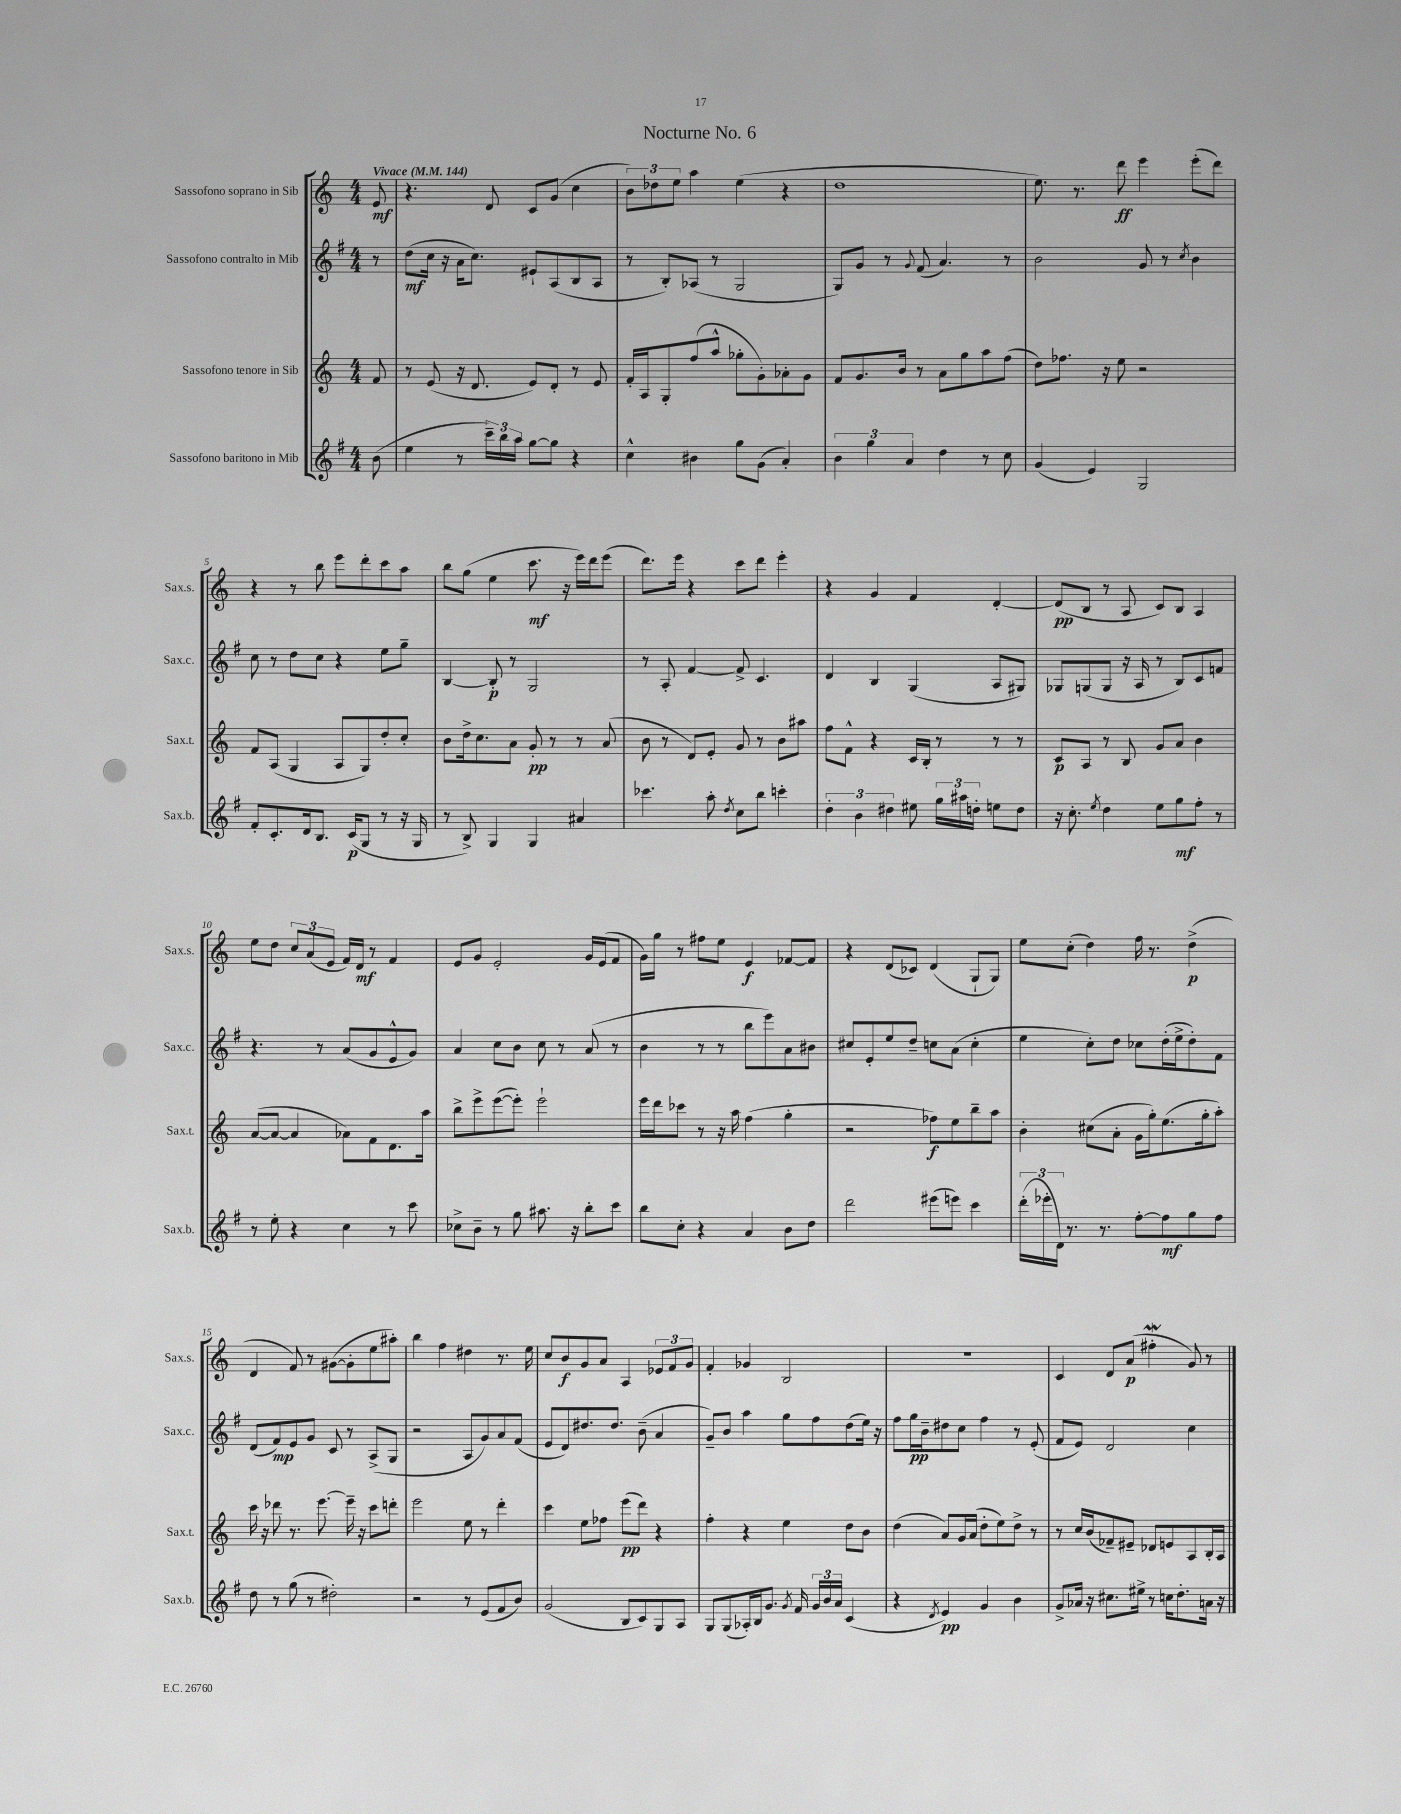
\header { title = "Nocturne No. 6" }
<<
\new StaffGroup <<
\new Staff = "s0" \with { instrumentName = "Sassofono soprano in Sib" shortInstrumentName = "Sax.s." } {
    \clef treble \key c \major \numericTimeSignature \time 4/4 \partial 8 \tempo "Vivace" 4 = 144
    \autoBeamOff e'8\mf |
    r4. d'8 c'8[ g'8]( c''4 |
    \tuplet 3/2 { b'8[) des''8 e''8] } a''4 e''4( r4 |
    d''1 |
    e''8.) r8. d'''8\ff e'''4 e'''8[-.( d'''8]) |
    r4 r8 b''8 e'''8[ d'''8-. c'''8 a''8] |
    b''8[ g''8]( e''4 c'''8.\mf r16 e'''16[) d'''16 e'''8]( |
    d'''8.[) e'''16] r4 c'''8[ d'''8] e'''4-. |
    r4 g'4 f'4 d'4~-. |
    d'8[\pp( b8] r8 a8 c'8[) b8] a4 |
    e''8[ d''8] \tuplet 3/2 { c''8[ a'8( e'8] } f'16[) d'16]\mf r8 f'4 |
    e'8[ g'8] e'2-. g'16[ e'16( f'8] |
    g'16[) g''16] r8 fis''8[ e''8] e'4\f fes'8[~ fes'8] |
    r4 d'8[( ces'8]) d'4( g8[-! g8]) |
    e''8[ c''8]-.( d''4) f''16 r8. d''4->\p( |
    d'4 f'8) r8 gis'8[~( gis'8-. e''8 ais''8]-.) |
    b''4 f''4 dis''4 r8. e''16 |
    c''8[ b'8\f g'8 a'8] a4 \tuplet 3/2 { ees'8[ f'8 g'8] } |
    f'4-. ges'4 b2 |
    R1 |
    c'4 d'8[ a'8]\p( fis''4-.\mordent g'8) r8 \bar "|." |
}
\new Staff = "s1" \with { instrumentName = "Sassofono contralto in Mib" shortInstrumentName = "Sax.c." } {
    \clef treble \key g \major \numericTimeSignature \time 4/4 \partial 8
    \autoBeamOff r8 |
    d''8[\mf( c''16] r16 a'16[ c''8.]) eis'8[-! a8( b8 a8] |
    r8 b8[-.) aes8]( r8 g2 |
    g8[) g'8] r8 \appoggiatura { g'8 } fis'8( a'4.) r8 |
    b'2 g'8 r8 \acciaccatura { c''8 } b'4 |
    c''8 r8 d''8[ c''8] r4 e''8[ g''8]-- |
    b4~ b8-.\p r8 g2 |
    r8 a8-. fis'4~ fis'8-> c'4. |
    d'4 b4 g4( a8[ gis8]) |
    ges8[ g8( g8] r16 a16 r8 b8[) c'8 f'8] |
    r4. r8 a'8[( g'8 e'8-^ g'8]) |
    a'4 c''8[ b'8] c''8 r8 a'8( r8 |
    b'4 r8 r8 b''8[ e'''8) a'8 bis'8] |
    cis''8[ e'8-. e''8 d''8]-- c''8[ a'8]( c''4-. |
    e''4 c''8[-.) d''8] ces''8[ d''16-.( e''16-> d''8-.) fis'8] |
    d'8[( fis'8\mp) e'8 g'8] c'8 r8 a8[->( g8] |
    r2 a8[ g'8) a'8 fis'8]( |
    e'8[ d'8) dis''8. dis''8.] b'8--( a'4 |
    g'8[--) b'8] a''4 g''8[ fis''8 d''8( e''16]) r16 |
    fis''8[ g''16\pp b'16-- dis''8 c''8] fis''4 r8 e'8-.( |
    fis'8[ e'8]) d'2 c''4 \bar "|." |
}
\new Staff = "s2" \with { instrumentName = "Sassofono tenore in Sib" shortInstrumentName = "Sax.t." } {
    \clef treble \key c \major \numericTimeSignature \time 4/4 \partial 8
    \autoBeamOff f'8 |
    r8 e'8( r16 d'8. e'8[) d'8]-. r8 e'8 |
    f'16[-. a16 g8-. f''8( a''8]-^ ges''8[-. g'8-.) aes'8-. g'8] |
    f'8[ g'8. b'16] r8 a'8[ g''8 a''8 f''8]( |
    d''8[) fes''8.] r16 e''8 r2 |
    f'8[ a8]( g4 a8[ g8) d''8-. c''8]-. |
    b'8[ d''16-> c''8. a'8] g'8-.\pp r8 r8 a'8( |
    b'8 r8 d'8[) e'8]-. g'8 r8 b'8[ ais''8] |
    f''8[ f'8]-^ r4 c'16[ b16]-. r8 r8 r8 |
    c'8[\p a8] r8 b8 g'8[ a'8] b'4 |
    a'8[~( a'8]~ a'4 aes'8[) f'8 d'8. a''16] |
    b''8[-> e'''8-> e'''8~( e'''8]-.) e'''2-! |
    e'''16[ d'''16 ces'''8] r8 r16 a''16 f''4( g''4-. |
    r2 fes''8[\f) e''8 b''8-- a''8] |
    b'4-. cis''8[( a'8]-. g'16[ g''16-.) e''8.( g''16-. a''8]-.) |
    c'''16 r16 des'''8 r8. e'''8.~ e'''16-- r16 c'''8[ d'''8]-. |
    e'''2 e''8 r8 d'''4-. |
    c'''4 e''8[ fes''8] e'''8[\pp( d'''8]) r4 |
    f''4-. r4 e''4 d''8[ b'8] |
    d''4( a'8[) g'16 a'16]( d''8[-. e''8) d''8]-> r8 |
    r8 c''16[ b'16( fes'8--) eis'8]-- des'8[ e'8 a8 b16-. a16] \bar "|." |
}
\new Staff = "s3" \with { instrumentName = "Sassofono baritono in Mib" shortInstrumentName = "Sax.b." } {
    \clef treble \key g \major \numericTimeSignature \time 4/4 \partial 8
    \autoBeamOff b'8( |
    e''4 r8 \tuplet 3/2 { c'''16[--) b''16 a''16] } g''8[~ g''8] r4 |
    c''4-^ bis'4 g''8[ g'8]( a'4-.) |
    \tuplet 3/2 { b'4 g''4 a'4 } d''4 r8 c''8 |
    g'4( e'4) g2 |
    fis'8[-. c'8.-. d'16 b8.] c'16[\p( g8] r8 r16 g16 |
    r8 b8->) g4 g4 ais'4 |
    ces'''4. a''8-. \acciaccatura { d''8 } c''8[ b''8] c'''4-. |
    \tuplet 3/2 { d''4-. b'4 dis''4 } eis''8 \tuplet 3/2 { g''16[ ais''16 d''16]-. } e''8[ d''8] |
    r16 c''8.-. \acciaccatura { e''8 } d''4 e''8[ g''8\mf fis''8]-. r8 |
    r8 e''8-. r4 c''4 r8 c'''8 |
    ces''8[-> b'8]-- r8 g''8 ais''8. r16 b''8[-. c'''8] |
    b''8[ c''8]-. r4 a'4 b'8[ d''8] |
    d'''2 eis'''8[( e'''8]) c'''4 |
    \tuplet 3/2 { d'''16[-.( ees'''16-. d'16]) } r8. r8. fis''8[~-. fis''8\mf g''8 fis''8] |
    d''8 r8 g''8( r8 dis''2-.) |
    r2 r8 e'8[( fis'8 b'8]) |
    g'2( b8[ c'8) g8 a8] |
    g8[ g8( aes16-.) b16 g'8.] \acciaccatura { g'8 } fis'16 \tuplet 3/2 { g'16[ b'16 a'16] } c'4( |
    r4 \acciaccatura { d'8 } e'4\pp) g'4 b'4 |
    g'8[-> aes'16] r16 cis''8.[ eis''16]-> r8 c''16[ d''8.-. a'16] r16 \bar "|." |
}
>>
>>
